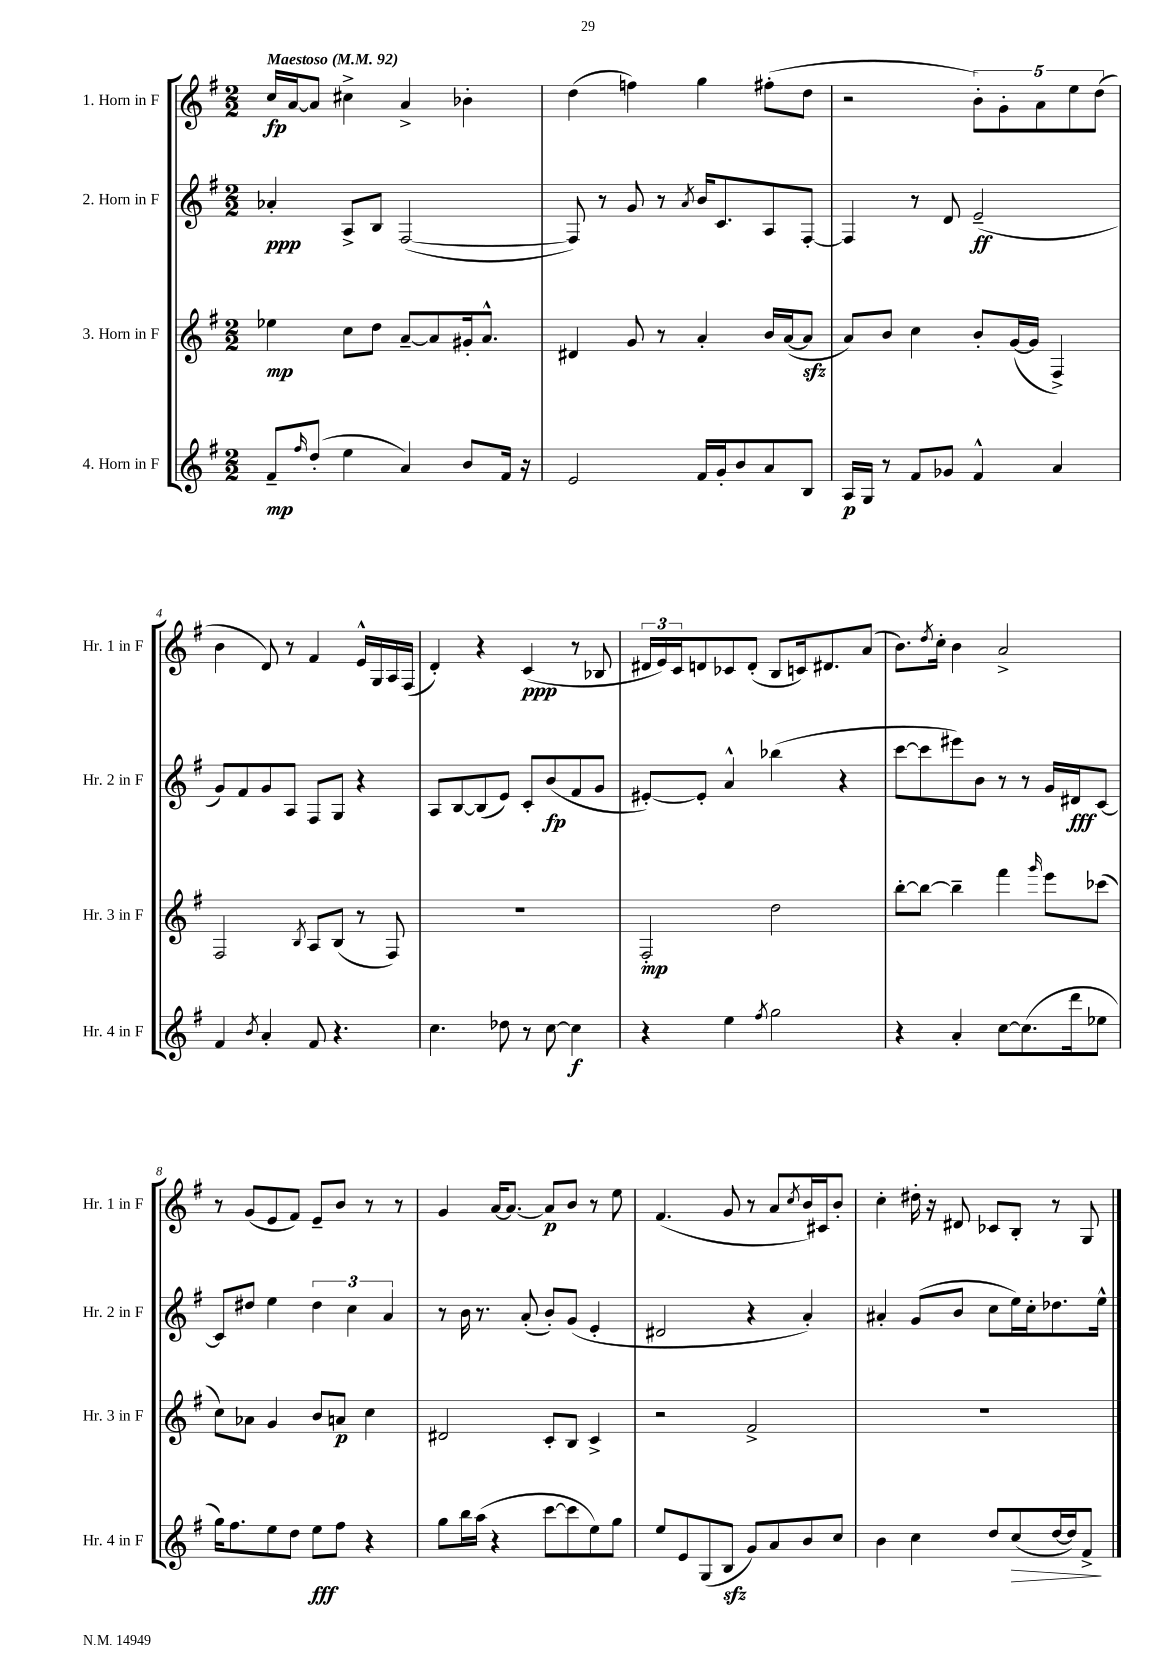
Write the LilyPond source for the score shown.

<<
\new StaffGroup <<
\new Staff = "s0" \with { instrumentName = "1. Horn in F" shortInstrumentName = "Hr. 1 in F" } {
    \clef treble \key g \major \numericTimeSignature \time 2/2 \tempo "Maestoso" 4 = 92
    c''16\fp a'16~ a'8 cis''4-> a'4-> bes'4-. |
    d''4( f''4) g''4 fis''8-.( d''8 |
    r2 \tuplet 5/4 { b'8-.) g'8-. a'8 e''8 d''8( } |
    b'4 d'8) r8 fis'4 e'16-^ g16 a16 fis16( |
    d'4-.) r4 c'4\ppp( r8 bes8 |
    \tuplet 3/2 { dis'16 e'16) c'16 } d'8 ces'8 d'8-.( b8 c'16) dis'8. a'8( |
    b'8.) \acciaccatura { d''8 } c''16-. b'4 a'2-> |
    r8 g'8( e'8 fis'8) e'8-- b'8 r8 r8 |
    g'4 a'16~ a'8.~ a'8\p b'8 r8 e''8 |
    fis'4.( g'8 r8 a'8 \acciaccatura { c''8 } b'16) cis'16 b'8-. |
    c''4-. dis''16-. r16 dis'8 ces'8 b8-. r8 g8 \bar "|." |
}
\new Staff = "s1" \with { instrumentName = "2. Horn in F" shortInstrumentName = "Hr. 2 in F" } {
    \clef treble \key g \major \numericTimeSignature \time 2/2
    aes'4-.\ppp a8-> b8 fis2~( |
    fis8) r8 g'8 r8 \acciaccatura { a'8 } b'16 c'8. a8 fis8~-. |
    fis4 r8 d'8 e'2--\ff( |
    g'8) fis'8 g'8 a8 fis8 g8 r4 |
    a8 b8~ b8( e'8) c'8-. b'8\fp( fis'8 g'8 |
    eis'8~-.) eis'8-. a'4-^ bes''4( r4 |
    c'''8~ c'''8 eis'''8) b'8 r8 r8 g'16 dis'16\fff c'8~ |
    c'8 dis''8 e''4 \tuplet 3/2 { dis''4 c''4 a'4 } |
    r8 b'16 r8. a'8-.( b'8-.) g'8( e'4-. |
    dis'2 r4 a'4-.) |
    ais'4-. g'8( b'8 c''8 e''16) c''16-. des''8. e''16-^ \bar "|." |
}
\new Staff = "s2" \with { instrumentName = "3. Horn in F" shortInstrumentName = "Hr. 3 in F" } {
    \clef treble \key g \major \numericTimeSignature \time 2/2
    ees''4\mp c''8 d''8 a'8~-- a'8 gis'16-. a'8.-^ |
    dis'4 g'8 r8 a'4-. b'16 a'16~( a'8\sfz |
    a'8) b'8 c''4 b'8-. g'16~( g'16 fis4->) |
    fis2 \acciaccatura { b8 } a8 b8( r8 fis8) |
    R1 |
    fis2-.\mp d''2 |
    b''8~-. b''8~ b''4-- fis'''4 \grace { g'''16 } e'''8 ces'''8( |
    c''8) aes'8 g'4 b'8 a'8\p c''4 |
    dis'2 c'8-. b8 c'4-> |
    r2 fis'2-> |
    R1 \bar "|." |
}
\new Staff = "s3" \with { instrumentName = "4. Horn in F" shortInstrumentName = "Hr. 4 in F" } {
    \clef treble \key g \major \numericTimeSignature \time 2/2
    fis'8--\mp \grace { fis''16 } d''8-.( e''4 a'4) b'8 fis'16 r16 |
    e'2 fis'16 g'16-. b'8 a'8 b8 |
    a16\p g16 r8 fis'8 ges'8 fis'4-^ a'4 |
    fis'4 \acciaccatura { b'8 } a'4-. fis'8 r4. |
    c''4. des''8 r8 c''8~ c''4\f |
    r4 e''4 \acciaccatura { fis''8 } g''2 |
    r4 a'4-. c''8~ c''8.( d'''16 ees''8 |
    g''16) fis''8. e''8 d''8 e''8\fff fis''8 r4 |
    g''8 b''16 a''16( r4 c'''8~ c'''8 e''8) g''8 |
    e''8 e'8 g8( b8\sfz g'8) a'8 b'8 c''8 |
    b'4 c''4 d''8 c''8\>( d''16~ d''16) fis'8->\! \bar "|." |
}
>>
>>
